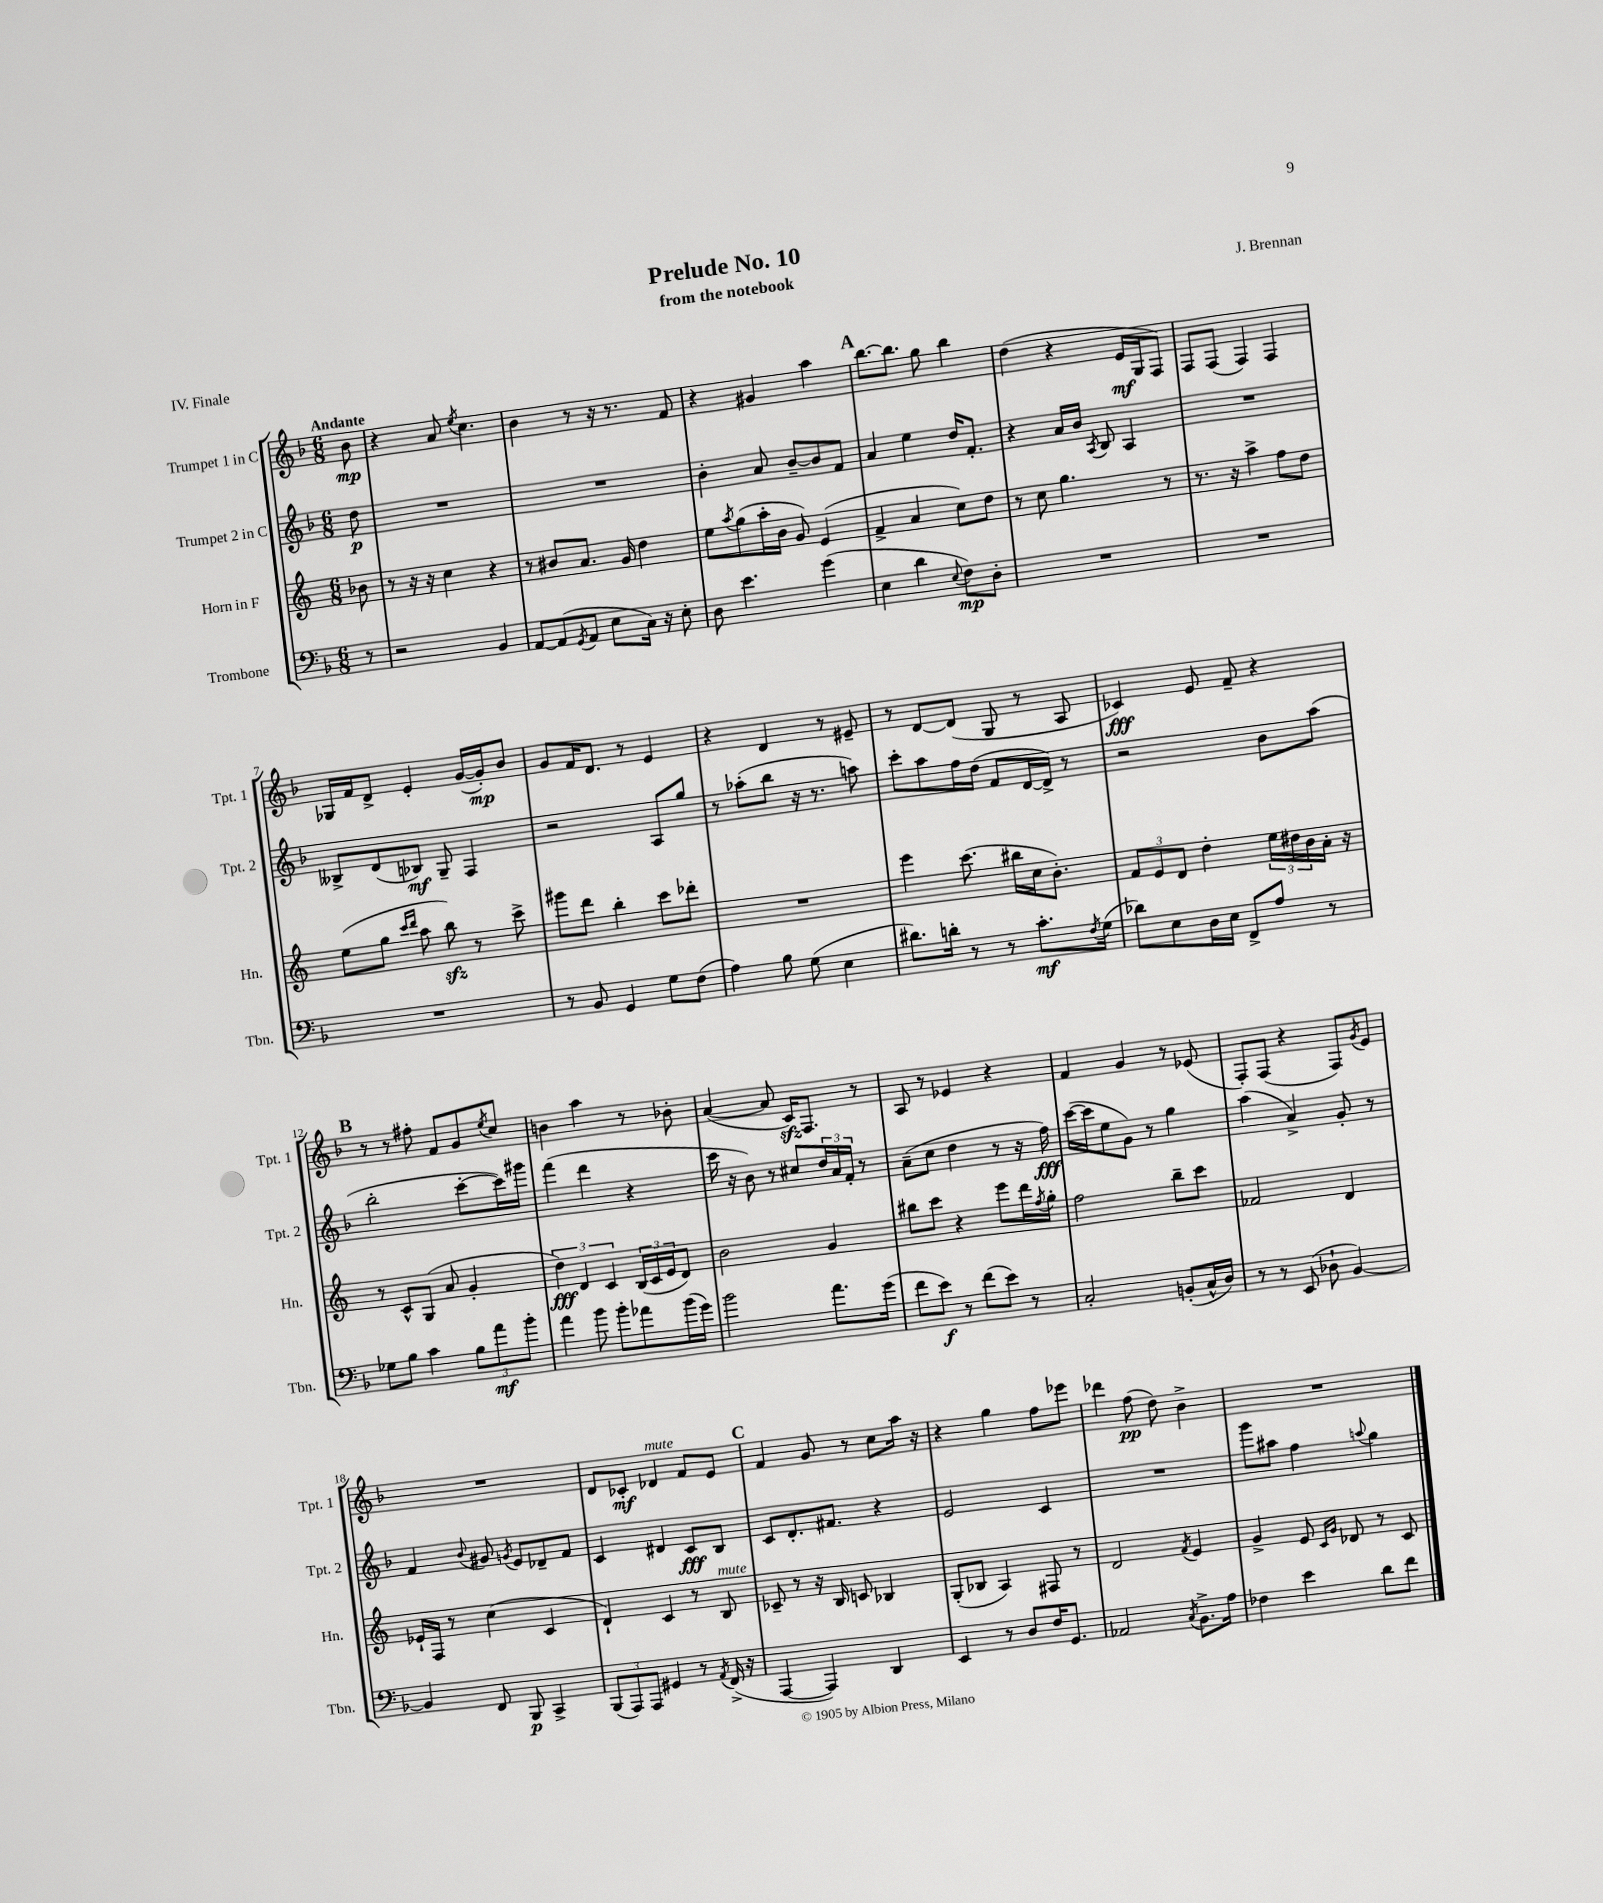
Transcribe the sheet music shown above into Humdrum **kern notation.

**kern	**dynam	**kern	**dynam	**kern	**dynam	**kern	**dynam
*part4	*part4	*part3	*part3	*part2	*part2	*part1	*part1
*staff4	*staff4	*staff3	*staff3	*staff2	*staff2	*staff1	*staff1
*I"Trombone	*	*I"Horn in F	*	*I"Trumpet 2 in C	*	*I"Trumpet 1 in C	*
*I'Tbn.	*	*I'Hn.	*	*I'Tpt. 2	*	*I'Tpt. 1	*
*clefF4	*	*clefG2	*	*clefG2	*	*clefG2	*
*k[b-]	*	*k[]	*	*k[b-]	*	*k[b-]	*
*M6/8	*	*M6/8	*	*M6/8	*	*M6/8	*
=	=	=	=	=	=	=	=
!	!	!	!	!	!	!LO:TX:a:B:t=Andante	!
8r	.	8b-X\	.	8dd\	p	8b-\	mp
=1	=1	=1	=1	=1	=1	=1	=1
2r	.	8r	.	2.r	.	4r	.
.	.	16r	.	.	.	.	.
.	.	16r	.	.	.	.	.
.	.	4cc\	.	.	.	8a/	.
.	.	.	.	.	.	8qee/	.
.	.	.	.	.	.	4.cc\	.
4BB-/	.	4r	.	.	.	.	.
=2	=2	=2	=2	=2	=2	=2	=2
[8AA/L	.	8r	.	2.r	.	4b-\	.
(8AA/]	.	8b#X/L	.	.	.	.	.
8qGG/	.	.	.	.	.	.	.
8AA/J	.	8.a/J	.	.	.	8r	.
8E\L	.	.	.	.	.	16r	.
.	.	16g/	.	.	.	8.r	.
16C\Jk)	.	4dd\	.	.	.	.	.
16r	.	.	.	.	.	.	.
8E'\	.	.	.	.	.	8f/	.
=3	=3	=3	=3	=3	=3	=3	=3
8D\	.	8ee\L	.	4b-'\	.	4r	.
.	.	8qaa/	.	.	.	.	.
4.e\	.	(8gg\	.	.	.	.	.
.	.	16aa'\L	.	8a/	.	4g#X/	.
.	.	16b\JJ	.	.	.	.	.
.	.	8g/)	.	[8b-~/L	.	.	.
(4g\	.	(4e/	.	8b-/]	.	4aa\	.
.	.	.	.	8f/J	.	.	.
!!LO:REH:place=s1:t=A
=4	=4	=4	=4	=4	=4	=4	=4
4E\	.	4f^/	.	4a/	.	[8.bb-\L	.
.	.	.	.	.	.	8.bb-\J]	.
4d\	.	4a/	.	4ee\	.	.	.
.	.	.	.	.	.	8gg\	.
8qqE/	.	.	.	.	.	.	.
8F\L)	mp	8cc\L)	.	16dd/KL	.	4bb-\	.
.	.	.	.	8.f'/J	.	.	.
8D'\J	.	8dd\J	.	.	.	.	.
=5	=5	=5	=5	=5	=5	=5	=5
2.r	.	8r	.	4r	.	(4dd\	.
.	.	8cc\	.	.	.	.	.
.	.	4.gg\	.	16a/LL	.	4r	.
.	.	.	.	16b-/JJ	.	.	.
.	.	.	.	8qA/	.	.	.
.	.	.	.	8B-/	.	.	.
.	.	.	.	4A/	.	16e/LL	mf
.	.	.	.	.	.	16G/J	.
.	.	8r	.	.	.	8F/J)	.
=6	=6	=6	=6	=6	=6	=6	=6
2.r	.	8.r	.	2.r	.	8F/L	.
.	.	.	.	.	.	(8F/J	.
.	.	16r	.	.	.	.	.
.	.	4aa^\	.	.	.	4F/)	.
.	.	8ff\L	.	.	.	4F/	.
.	.	8dd\J	.	.	.	.	.
!!LO:LB:g=z
=7	=7	=7	=7	=7	=7	=7	=7
2.r	.	(8ee\L	.	8B--X^/L	.	16G-X/LL	.
.	.	.	.	.	.	16f/J	.
.	.	8gg\J	.	(8d/	.	8d^/J	.
.	.	16qqccc/LL	.	.	.	.	.
.	.	16qqddd/JJ	.	.	.	.	.
.	.	8aa\	.	8B-X/J)	mf	4e'/	.
.	.	8bbzz\)	.	8G~/	.	.	.
.	.	8r	.	4F/	.	([16g/LL	.
.	.	.	.	.	.	16g'/J])	mp
.	.	8ccc^\	.	.	.	8b-/J	.
=8	=8	=8	=8	=8	=8	=8	=8
8r	.	8ggg#X\L	.	2r	.	8g/L	.
8BB-/	.	8ddd\J	.	.	.	16f/K	.
.	.	.	.	.	.	8.d/J	.
4GG/	.	4bb'\	.	.	.	.	.
.	.	.	.	.	.	8r	.
8G\L	.	8ccc\L	.	8A/L	.	4e/	.
(8F\J	.	8ddd-X'\J	.	8gg/J	.	.	.
=9	=9	=9	=9	=9	=9	=9	=9
4A\)	.	2.r	.	8r	.	4r	.
.	.	.	.	(8aa-X'\L	.	.	.
8B-\	.	.	.	8bb-\J	.	4d/	.
(8G\	.	.	.	16r	.	.	.
.	.	.	.	8.r	.	.	.
4E\	.	.	.	.	.	8r	.
.	.	.	.	8aan\)	.	8e#X~/	.
=10	=10	=10	=10	=10	=10	=10	=10
8.d#X\L)	.	4eee\	.	8ccc'\L	.	8r	.
.	.	.	.	8aa\	.	[8d/L	.
16dn'\Jk	.	.	.	.	.	.	.
8r	.	(8.ccc\	.	16ff\L	.	(8d/J]	.
.	.	.	.	(16dd\JJ	.	.	.
8r	.	.	.	8f/L	.	8G/	.
.	.	16bb#X\LL	.	.	.	.	.
8.c'\L	mf	16cc\J	.	[16d/L	.	8r	.
.	.	8.b'\J)	.	16d^/JJ])	.	.	.
.	.	.	.	8r	.	8A/	.
8qF/	.	.	.	.	.	.	.
(16G\Jk	.	.	.	.	.	.	.
=11	=11	=11	=11	=11	=11	=11	=11
8d-X\L)	.	12f/L	.	2r	.	4c-X/)	fff
.	.	12e/	.	.	.	.	.
8E\	.	.	.	.	.	.	.
.	.	12d/J	.	.	.	.	.
16D\L	.	4dd'\	.	.	.	8e/	.
16E\JJ	.	.	.	.	.	.	.
8FF^/L	.	.	.	.	.	8f~/	.
8A/J	.	24ee\LL	.	8b-\L	.	4r	.
.	.	24dd#X\	.	.	.	.	.
.	.	24b\	.	.	.	.	.
8r	.	16a'\JJ	.	(8aa\J	.	.	.
.	.	16r	.	.	.	.	.
!!LO:LB:g=z
!!LO:REH:place=s1:t=B
=12	=12	=12	=12	=12	=12	=12	=12
8G-X\L	.	8r	.	2bb-'\	.	8r	.
8B-\J	.	8c^^/L	.	.	.	8r	.
4c\	.	(8G/J	.	.	.	8ff#X'\	.
.	.	8a/	.	.	.	8f/L	.
12B-\L	.	4g'/	.	[8ccc'\L	.	8g/	.
12a\	mf	.	.	.	.	.	.
.	.	.	.	.	.	8qee/	.
.	.	.	.	16ccc\L])	.	8cc/J	.
12b-'\J	.	.	.	.	.	.	.
.	.	.	.	16ggg#X\JJ	.	.	.
=13	=13	=13	=13	=13	=13	=13	=13
4a\	.	6dd\)	fff	(4fff\	.	4bn\	.
.	.	6d/	.	.	.	.	.
8b-\	.	.	.	4ddd\	.	4aa\	.
.	.	6c/	.	.	.	.	.
8b-'\L	.	.	.	.	.	.	.
8a-X\	.	(24B/LL	.	4r	.	8r	.
.	.	24c/	.	.	.	.	.
.	.	24e/J	.	.	.	.	.
(16b-\L	.	8d/J)	.	.	.	8b-X'\	.
16g\JJ)	.	.	.	.	.	.	.
=14	=14	=14	=14	=14	=14	=14	=14
2b-\	.	2b\	.	16ccc\	.	([4a/	.
.	.	.	.	16r	.	.	.
.	.	.	.	8b-\)	.	.	.
.	.	.	.	8r	.	8a/]	.
.	.	.	.	8cc#X/L	.	16czz/KL)	.
.	.	.	.	.	.	8.F/J	.
8.a\L	.	4g/	.	24dd/L	.	.	.
.	.	.	.	24a/	.	.	.
.	.	.	.	24f'/JJ	.	.	.
.	.	.	.	8r	.	8r	.
(16g\Jk	.	.	.	.	.	.	.
=15	=15	=15	=15	=15	=15	=15	=15
8f\L	.	8bb#X\L	.	(8a~\L	.	8A/	.
8e\J)	f	8ccc\J	.	8cc\J	.	8r	.
8r	.	4r	.	4dd\	.	4e-X/	.
(8f\L	.	.	.	.	.	.	.
8e\J)	.	8eee\L	.	8r	.	4r	.
8r	.	16ddd\L	.	16r	.	.	.
.	.	8qff/	.	.	.	.	.
.	.	16gg'\JJ	.	16ff\)	fff	.	.
=16	=16	=16	=16	=16	=16	=16	=16
2C'/	.	2ff\	.	([16ccc\LL	.	4f/	.
.	.	.	.	16ccc\J]	.	.	.
.	.	.	.	8ee\	.	.	.
.	.	.	.	8g\J)	.	4g/	.
.	.	.	.	8r	.	.	.
(8BBn'/L	.	8bb~\L	.	4gg\	.	8r	.
16C^^/L	.	8ccc\J	.	.	.	(8e-X/	.
16D/JJ)	.	.	.	.	.	.	.
=17	=17	=17	=17	=17	=17	=17	=17
8r	.	2f-X/	.	(4aa\	.	8F'/L)	.
8r	.	.	.	.	.	(8F/J	.
(8EE/	.	.	.	4a^/)	.	4r	.
8D-X`\	.	.	.	.	.	.	.
[4BB-/)	.	4d/	.	8g'/	.	8F/L)	.
.	.	.	.	.	.	8qg/	.
.	.	.	.	8r	.	8e/J	.
!!LO:LB:g=z
=18	=18	=18	=18	=18	=18	=18	=18
4BB-/]	.	16e-X`/LL	.	4f/	.	2.r	.
.	.	16F/JJ	.	.	.	.	.
.	.	8r	.	.	.	.	.
.	.	.	.	8qqb-/	.	.	.
8FF/	.	(4cc\	.	8g#X/	.	.	.
.	.	.	.	8qgn/	.	.	.
8BBB-/	p	.	.	8e/L	.	.	.
4CC^/	.	4c/	.	8d-X~/	.	.	.
.	.	.	.	8f/J	.	.	.
=19	=19	=19	=19	=19	=19	=19	=19
(12BBB-/L	.	4d`/)	.	4c/	.	8d/L	.
12AAA/)	.	.	.	.	.	.	.
.	.	.	.	.	.	8c-X'/J	mf
12AAA/J	.	.	.	.	.	.	.
!	!	!	!	!	!	!LO:TX:a:i:t=mute	!
4GG#X/	.	4c/	.	4d#X/	.	4d-X/	.
8r	.	8r	.	8c/L	fff	8f/L	.
8qAA/	.	.	.	.	.	.	.
!	!	!LO:TX:a:i:t=mute	!	!	!	!	!
(16FF^/	.	8B/	.	8B-/J	.	8e/J	.
16r	.	.	.	.	.	.	.
!!LO:REH:place=s1:t=C
=20	=20	=20	=20	=20	=20	=20	=20
[4AAA/	.	8c-X~/	.	8c/L	.	4f/	.
.	.	8r	.	8.d'/	.	.	.
4AAA/])	.	16r	.	.	.	8g/	.
.	.	16B/	.	8.f#X/J	.	.	.
.	.	8cn/	.	.	.	8r	.
4DD/	.	4B-X/	.	4r	.	8cc\L	.
.	.	.	.	.	.	16aa\Jk	.
.	.	.	.	.	.	16r	.
=21	=21	=21	=21	=21	=21	=21	=21
4EE/	.	(8G'/L	.	2e/	.	4r	.
.	.	8B-X/J	.	.	.	.	.
8r	.	4A/)	.	.	.	4gg\	.
8D/L	.	.	.	.	.	.	.
16F/K	.	8F#X/	.	4c/	.	8ff\L	.
8.GG/J	.	.	.	.	.	.	.
.	.	8r	.	.	.	8eee-X\J	.
=22	=22	=22	=22	=22	=22	=22	=22
2AA-X/	.	2d/	.	2.r	.	4ddd-X\	.
.	.	.	.	.	.	(8ff\	pp
.	.	.	.	.	.	8dd\)	.
8qC/	.	8qf/	.	.	.	.	.
8.BB-^\L	.	4e/	.	.	.	4b-^\	.
16A\Jk	.	.	.	.	.	.	.
=23	=23	=23	=23	=23	=23	=23	=23
4F-X\	.	4g^/	.	8ggg\L	.	2.r	.
.	.	.	.	8aa#X\J	.	.	.
4e\	.	8e/	.	4ff\	.	.	.
.	.	16qqc/LL	.	.	.	.	.
.	.	16qqg/JJ	.	.	.	.	.
.	.	8d-X/	.	.	.	.	.
.	.	.	.	8qqaan/	.	.	.
8d\L	.	8r	.	4gg\	.	.	.
8f\J	.	8c/	.	.	.	.	.
==	==	==	==	==	==	==	==
*-	*-	*-	*-	*-	*-	*-	*-
